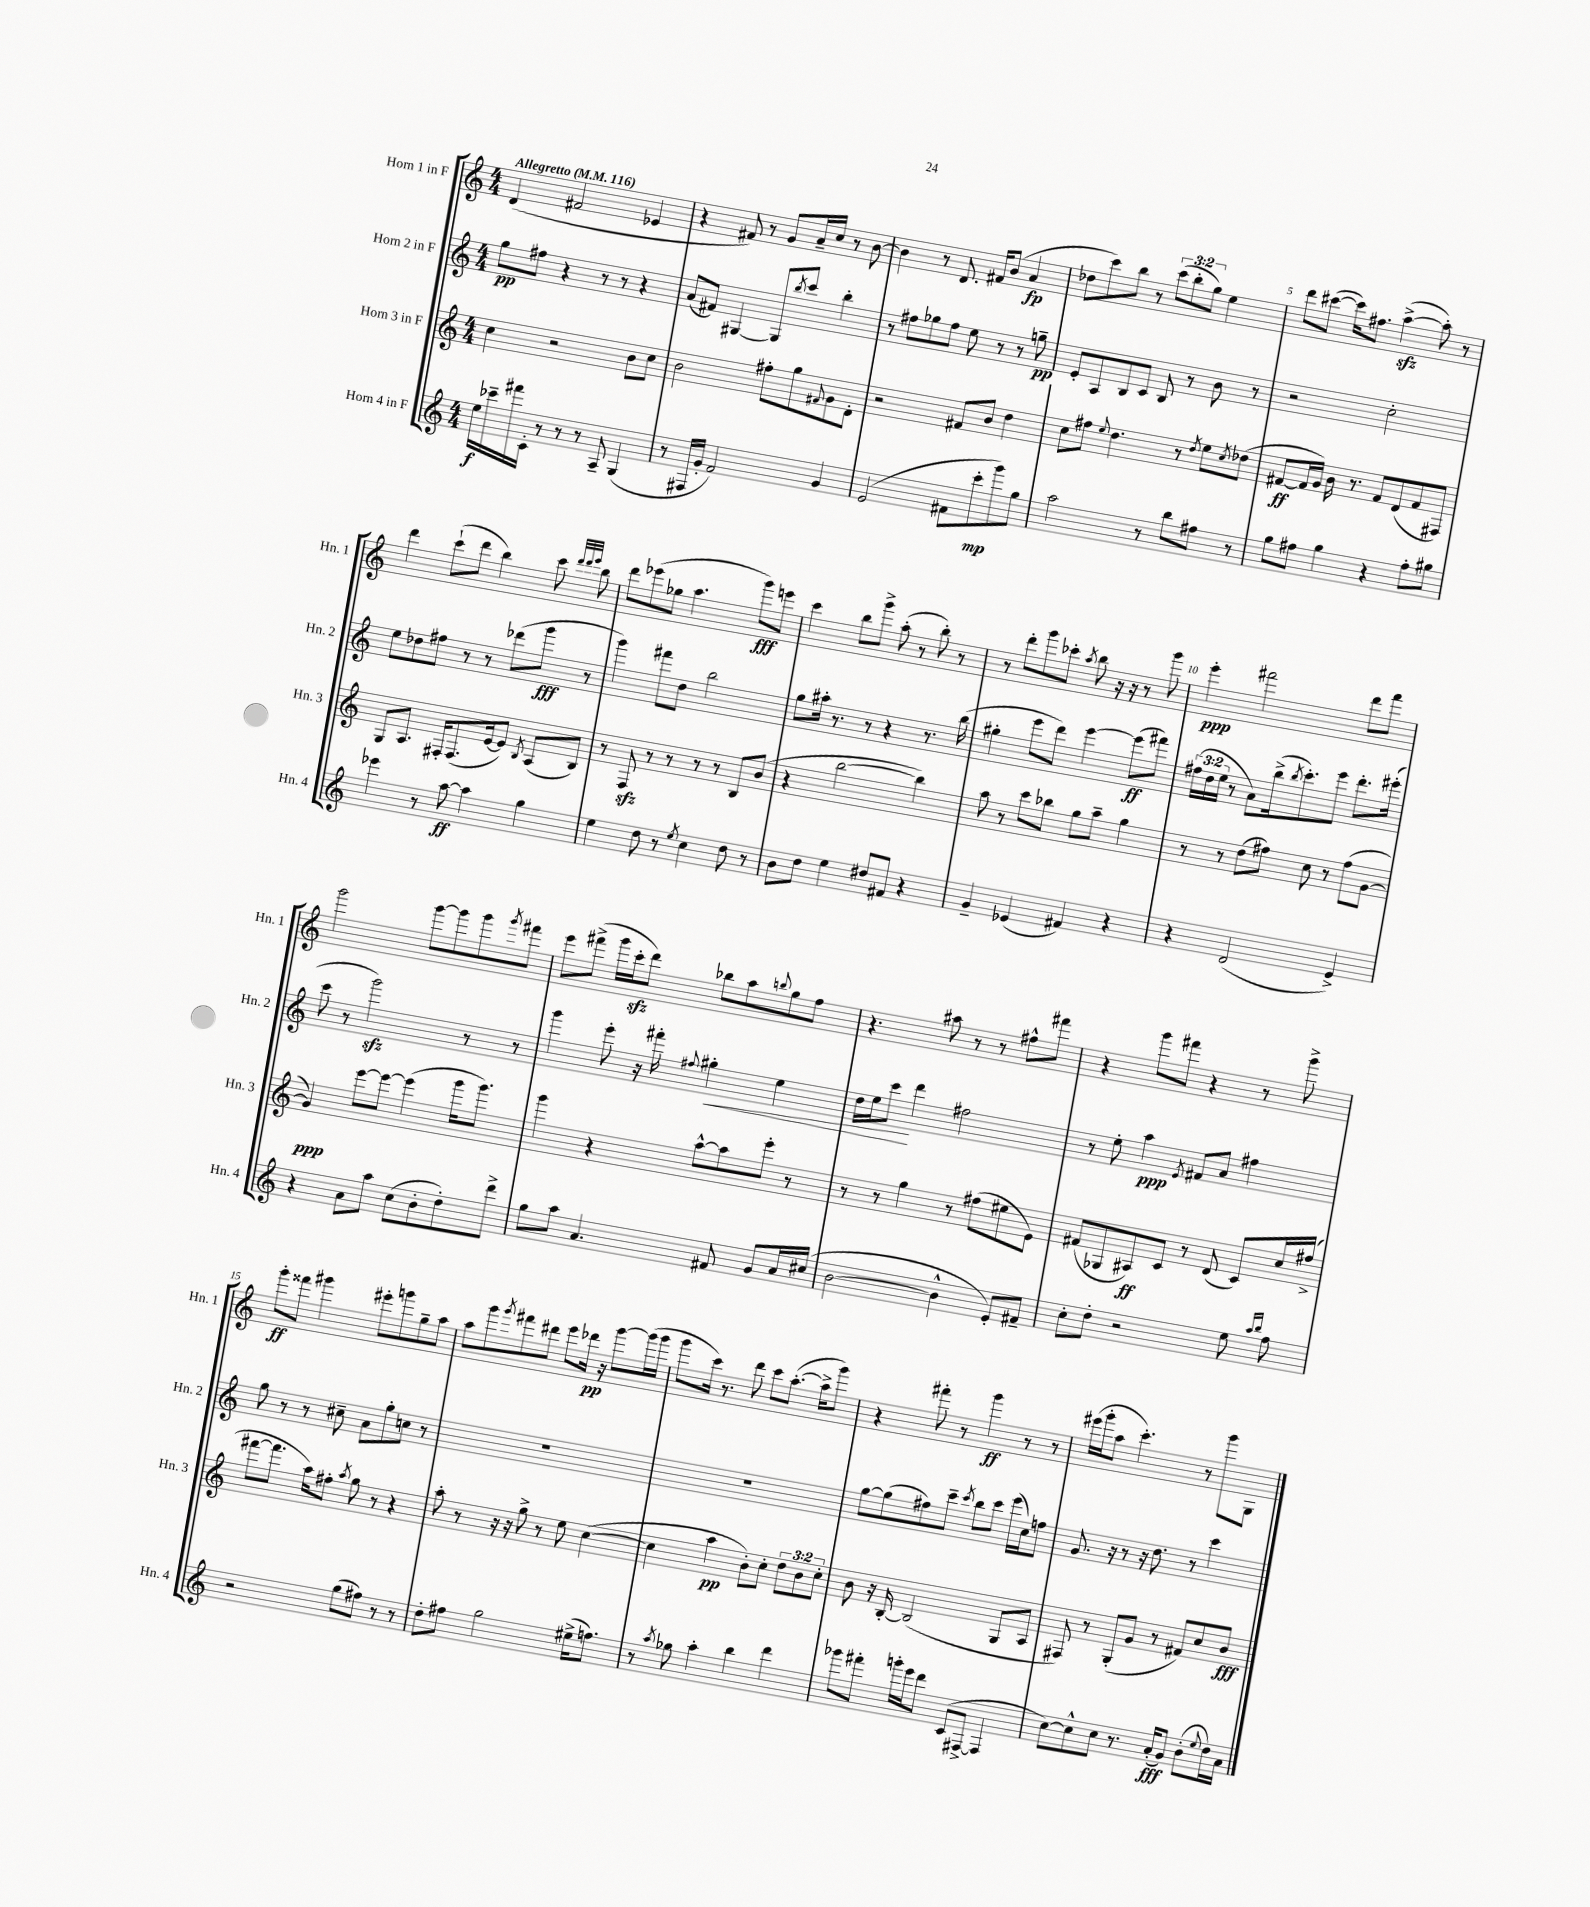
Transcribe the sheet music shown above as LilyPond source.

<<
\new StaffGroup <<
\new Staff = "s0" \with { instrumentName = "Horn 1 in F" shortInstrumentName = "Hn. 1" } {
    \clef treble \key c \major \numericTimeSignature \time 4/4 \override Staff.TupletNumber.text = #tuplet-number::calc-fraction-text \tempo "Allegretto" 4 = 116
    d'4( fis'2 ees'4 |
    r4 fis'8) r8 g'8 a'16-- c''16 r8 b'8~ |
    b'4 r8 d'8. fis'16 b'8( a'4\fp |
    des''8 c'''8) b''8 r8 \tuplet 3/2 { c'''8( b''8-. g''8) } e''4 |
    d'''8 cis'''8~( cis'''16) fis''8. a''4~->\sfz( a''8-.) r8 |
    d'''4 c'''8-!( d'''8 b''4) c'''8 \grace { d'''32 d'''32 e'''32 } b''8 |
    d'''8 ees'''8( ges''8 a''4. g'''8\fff) e'''8 |
    c'''4 b''8 g'''8-> a''8-.( r8 b''8-.) r8 |
    r8 d'''8-. g'''8 ces'''8-. \acciaccatura { a''8 } b''8 r16 r16 r8 g'''8 |
    e'''4-.\ppp fis'''2 d'''8 fis'''8 |
    g'''2 g'''8~ g'''8 g'''8 \acciaccatura { g'''8 } fis'''8 |
    e'''8 fis'''8->( g'''16 c'''16-.\sfz d'''8) bes''8 a''8 \appoggiatura { b''8 } g''8 f''8 |
    r4. ais''8 r8 r8 fis''8-^ fis'''8 |
    r4 g'''8 fis'''8 r4 r8 g'''8-> |
    g'''8-.\ff fisis'''8 gis'''4 eis'''8-. g'''8 g''8-- a''8 |
    a''8 g'''8 \acciaccatura { g'''8 } fis'''8 dis'''8 e'''8 des'''16\pp r16 g'''8~ g'''16( g'''16 |
    g'''8 c'''16) r8. d'''8 c'''8 a''8.~-.( a''16-> g'''8) |
    r4 fis'''8-. r8 g'''4\ff r8 r8 |
    eis'''16( g'''16-. a''8 c'''4.-.) r8 g'''8 g8 \bar "|." |
}
\new Staff = "s1" \with { instrumentName = "Horn 2 in F" shortInstrumentName = "Hn. 2" } {
    \clef treble \key c \major \numericTimeSignature \time 4/4 \override Staff.TupletNumber.text = #tuplet-number::calc-fraction-text
    g''8\pp fis''8 r4 r8 r8 r4 |
    a'8( fis'8) gis4~ gis8 \acciaccatura { b''8 } c'''8 b''4-. |
    r8 fis''8 ges''8 fis''8 e''8 r8 r8 g''8--\pp |
    e'8-. a8 b8 c'8 b8 r8 b'8 r8 |
    r2 c''2-. |
    e''8 des''8 fis''8 r8 r8 des'''8( g'''8\fff r8 |
    g'''4) fis'''8 d''8 b''2 |
    g''8 ais''16-. r8. r8 r4 r8. b''16( |
    gis''4-. e'''8 d'''8) e'''4~ e'''8\ff( fis'''8) |
    \tuplet 3/2 { fis''16( d''16 e''16 } r8 a'8) b''16->( \acciaccatura { b''8 } c'''8.-.) e'''8 d'''8.-. eis'''16-.( |
    c'''8 r8 g'''2\sfz) r8 r8 |
    g'''4 e'''8-. r16 fis'''16-. \appoggiatura { fis''8 } gis''4-.\< e''4 |
    d''16 e''16 c'''8\! d'''4 fis''2 |
    r8 e''8-. a''4\ppp \acciaccatura { e'8 } fis'8 a'8 fis''4 |
    g''8 r8 r8 cis''8-- a'8 g''8-. c''8 r8 |
    R1 |
    R1 |
    g''8~ g''8( fis''8) c'''8-- \acciaccatura { c'''8 } b''8 c'''8 e'''16( c''16) f''8 |
    g'8. r16 r8 r16 d''8. r8 c'''4 \bar "|." |
}
\new Staff = "s2" \with { instrumentName = "Horn 3 in F" shortInstrumentName = "Hn. 3" } {
    \clef treble \key c \major \numericTimeSignature \time 4/4 \override Staff.TupletNumber.text = #tuplet-number::calc-fraction-text
    c''4 r2 b'8 c''8 |
    b'2 fis''8-. g''8 \appoggiatura { fis'8 } g'8 d'8-. |
    r2 fis'8 b'8 d''4 |
    c''8 fis''8 \appoggiatura { e''8 } d''4. r8 \acciaccatura { d''8 } e''8 \acciaccatura { c''8 } des''8( |
    fis'8~\ff fis'16 g'16) b'16 r8. fis'8 d'8( fis'8 fis8) |
    g8 a8. fis16-. fis8.( e'16~ e'8) \acciaccatura { b8 } a8( b8) |
    r8 f8\sfz r8 r8 r8 r8 b8 b'8( |
    r4 b''2~ b''4) |
    a''8 r8 c'''8 bes''8 g''8 a''8-- g''4 |
    r8 r8 d''8( fis''8) c''8 r8 fis''8( g'8~ |
    g'4\ppp) e'''8~ e'''8~ e'''4( g'''16 g'''8.) |
    g'''4 r4 a''8~-^ a''8 e'''8-. r8 |
    r8 r8 g''4 r8 fis''8( eis''8 e'8) |
    fis'8( ges8 ais8\ff) c'8 r8 d'8( c'8) c''16 fis''16->( |
    fis'''8~ fis'''8. a''16) fis''8-. \acciaccatura { a''8 } g''8 r8 r4 |
    a''8-. r8 r16 r16 g''8-> r8 e''8 c''4~( |
    c''4 a''4\pp b'8-.) c''8-. \tuplet 3/2 { d''8 b'8 c''8-. } |
    b'8 r16 b16~-. b2( g8 a8 |
    fis8) r8 g8-.( g'8 r8 fis'8) c''8 b'8\fff \bar "|." |
}
\new Staff = "s3" \with { instrumentName = "Horn 4 in F" shortInstrumentName = "Hn. 4" } {
    \clef treble \key c \major \numericTimeSignature \time 4/4
    e''16\f ces'''16-- fis'''16 c'16-. r8 r8 r8 a8-- g4( |
    r8 fis16 g'16-. f'2) g'4 |
    e'2( fis'8 c'''8-.\mp g'''8) g''8 |
    a''2 r8 b''8 fis''8 r8 |
    g''8 fis''8 g''4 r4 fis''8-. gis''8 |
    ees'''4 r8 a''8~\ff a''4 g''4 |
    e''4 d''8 r8 \acciaccatura { e''8 } c''4 d''8 r8 |
    b'8 d''8 e''4 dis''8 fis'8 r4 |
    g'4-- ees'4( fis'4) r4 |
    r4 d'2( e'4->) |
    r4 a'8 a''8 c''8( b'8-. d''8-.) d'''8-> |
    g''8 a''8 a'4. fis'8 g'8 a'16 cis''16( |
    b'2~ b'4-^ e'8-.) fis'8-- |
    c''8-. d''8-. r2 e''8 \grace { a''16 b''16 } f''8 |
    r2 g''8( fis''8) r8 r8 |
    d''8-. fis''8 g''2 eis''16->( f''8.) |
    r8 \acciaccatura { a''8 } ges''8 a''4-. b''4 d'''4 |
    ges'''8 fis'''8-. g'''16-. e'''16 d'''8 c'8( fis8~-> fis4 |
    c''8~) c''8-^ c''8 r8. a'16-.\fff( g'8) b'8-.( \appoggiatura { e''8 } d''16) a'16 \bar "|." |
}
>>
>>
\layout { \context { \Score \override BarNumber.break-visibility = ##(#f #t #t) barNumberVisibility = #(every-nth-bar-number-visible 5) } }
